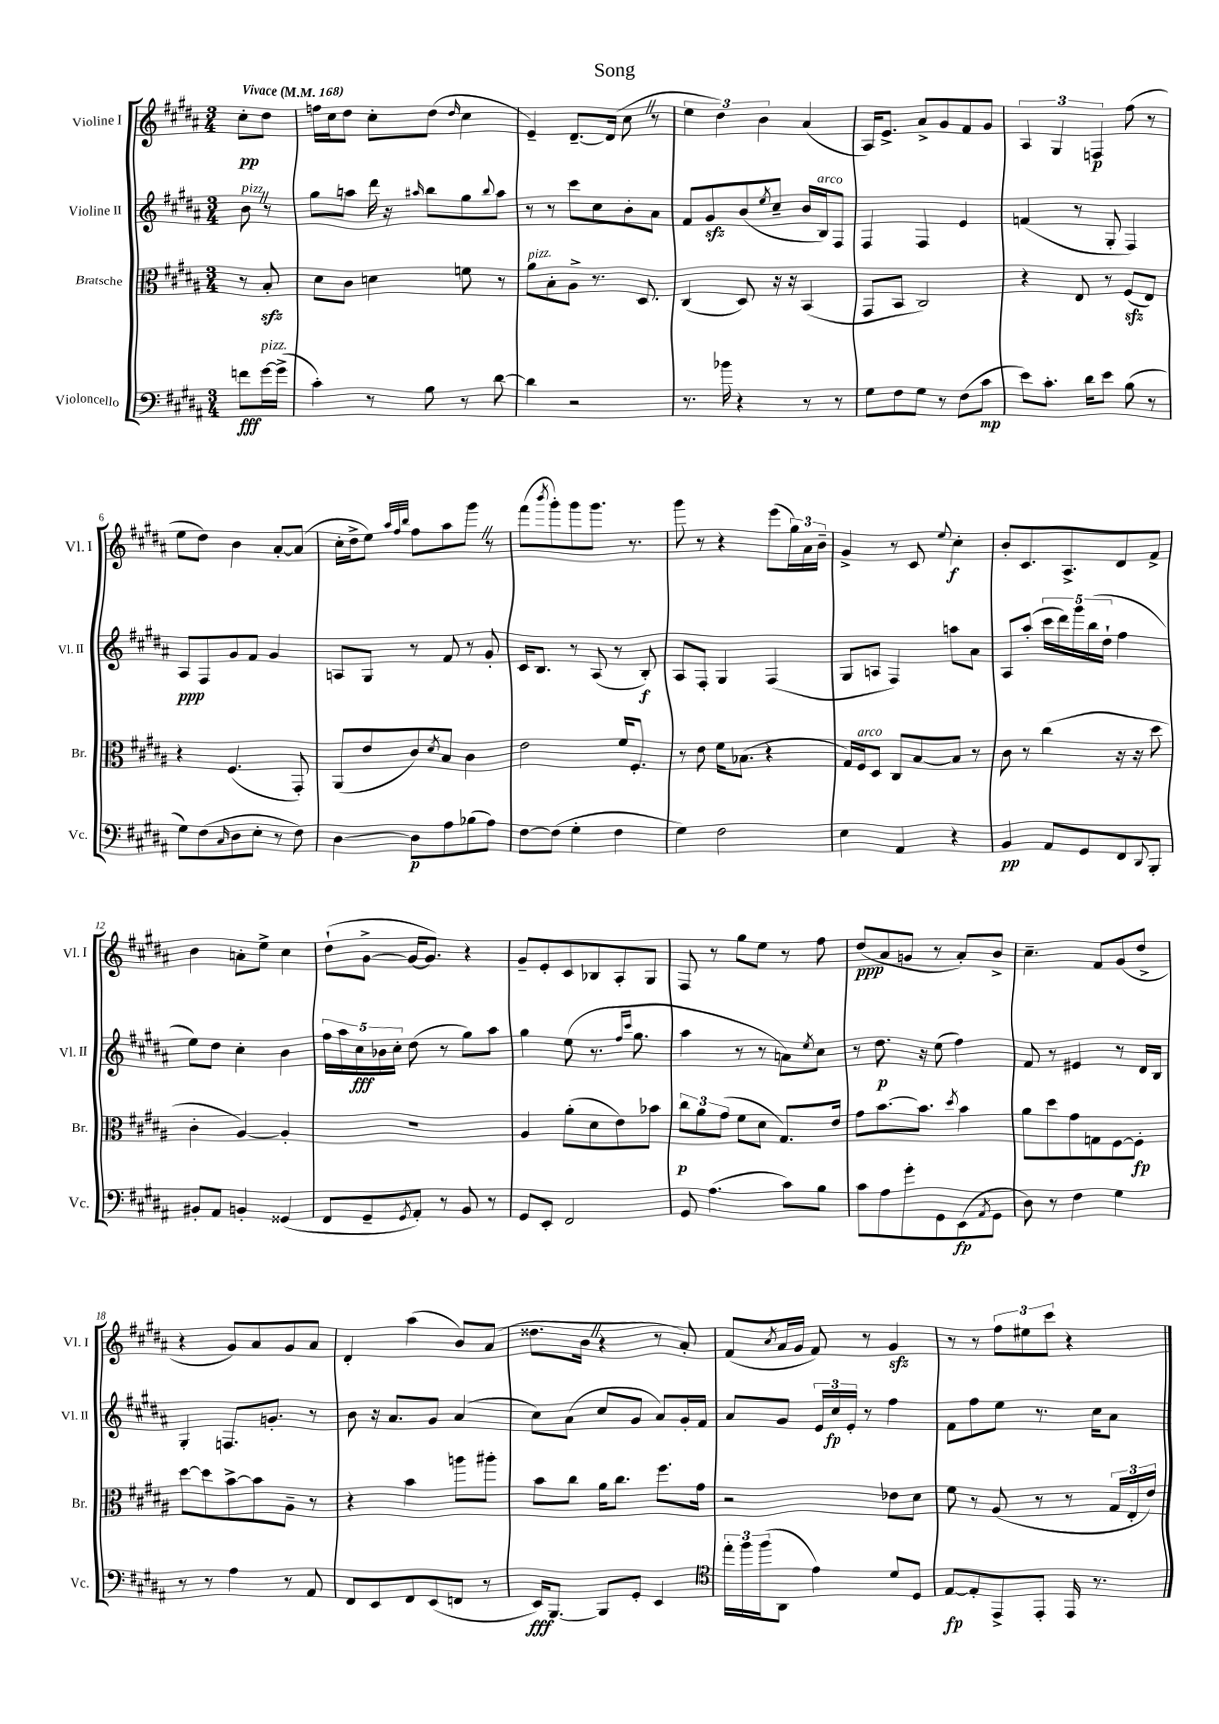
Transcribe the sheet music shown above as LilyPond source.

\header { title = "Song" }
<<
\new StaffGroup <<
\new Staff = "s0" \with { instrumentName = "Violine I" shortInstrumentName = "Vl. I" } {
    \clef treble \key b \major \numericTimeSignature \time 3/4 \partial 4 \tempo "Vivace" 4 = 168
    cis''8-.\pp dis''8 |
    f''16 cis''16 dis''8 cis''8-. dis''8( \grace { dis''16 } cis''4 |
    e'4--) dis'8.~-- dis'16( cis''8 \once \override BreathingSign.text = \markup { \musicglyph "scripts.caesura.straight" } \breathe r8 |
    \tuplet 3/2 { e''4 dis''4) b'4 } ais'4( |
    ais16) e'8.-> ais'8-> gis'8 fis'8 gis'8 |
    \tuplet 3/2 { ais4 gis4 f4\p } fis''8( r8 |
    e''8 dis''8) b'4 ais'8~-. ais'8( |
    cis''16-. dis''16-> e''8) \grace { ais''32 fis''32 b''32 } fis''8 ais''8 gis'''8 \once \override BreathingSign.text = \markup { \musicglyph "scripts.caesura.straight" } \breathe r8 |
    fis'''8( \acciaccatura { b'''8 } gis'''8-.) gis'''8 gis'''8. r8. |
    gis'''8 r8 r4 e'''8( \tuplet 3/2 { gis''16) ais'16 b'16-- } |
    gis'4-> r8 cis'8 \appoggiatura { e''8 } cis''4-.\f |
    b'8-. cis'8. ais8.-> dis'8 fis'8-> |
    b'4 a'8-. e''8-> cis''4 |
    dis''8-!( gis'8~-> gis'16~ gis'8.) r4 |
    gis'8-- e'8-. cis'8 bes8 ais8-. gis8 |
    fis8 r8 gis''8 e''8 r8 fis''8 |
    dis''8\ppp( ais'8 g'8 r8 ais'8-.) b'8-> |
    cis''4.-- fis'8 gis'8( dis''8-> |
    r4 gis'8) ais'8 gis'8 ais'8 |
    dis'4-. ais''4( b'8) ais'8( |
    disis''8. b'16 \once \override BreathingSign.text = \markup { \musicglyph "scripts.caesura.straight" } \breathe r4 r8 ais'8-.) |
    fis'8( \acciaccatura { cis''8 } ais'16 gis'16 fis'8) r8 gis'4\sfz |
    r8 r8 \tuplet 3/2 { fis''8 eis''8 cis'''8 } r4 \bar "|." |
}
\new Staff = "s1" \with { instrumentName = "Violine II" shortInstrumentName = "Vl. II" } {
    \clef treble \key b \major \numericTimeSignature \time 3/4 \partial 4
    b'8^\markup { \italic "pizz." } \once \override BreathingSign.text = \markup { \musicglyph "scripts.caesura.straight" } \breathe r8 |
    gis''8 a''8 dis'''16 r16 \grace { ais''16 } b''8 gis''8 \appoggiatura { b''8 } ais''8 |
    r8 r8 cis'''8 cis''8 b'8-. ais'8 |
    fis'8 gis'8\sfz b'8( \acciaccatura { e''8 } cis''8-- b'16 b16^\markup { \italic "arco" }) fis8 |
    fis4 fis4 e'4 |
    f'4( r8 gis8-. fis4) |
    ais8\ppp fis8 gis'8 fis'8 gis'4 |
    a8 gis8 r8 fis'8 r8 gis'8-. |
    cis'16 b8. r8 ais8( r8 b8-.\f) |
    ais8 fis8-. gis4 fis4( |
    gis8 a8 fis4) a''8 ais'8 |
    ais8 ais''8-.( \tuplet 5/4 { cis'''16 dis'''16) gis'''16 b''16( dis''16-! } fis''4 |
    e''8) dis''8 cis''4-. b'4 |
    \tuplet 5/4 { fis''16 ais''16 cis''16\fff bes'16 cis''16-. } dis''8( r8 gis''8) ais''8 |
    gis''4 e''8( r8. \grace { fis''16 cis'''16 } gis''8. |
    ais''4 r8 r8 a'8) \acciaccatura { e''8 } cis''8 |
    r8 dis''8.\p r16 e''8( fis''4) |
    fis'8 r8 eis'4 r8 dis'16 b16 |
    gis4-. f8. g'8.-. r8 |
    b'8 r16 ais'8. gis'8 ais'4( |
    cis''8) ais'8( cis''8 gis'8 ais'8) gis'16-. fis'16 |
    ais'8 gis'8 \tuplet 3/2 { e'16 cis''16\fp e'16-. } r8 fis''4 |
    fis'8 fis''8 e''8 r8. cis''16 ais'8 \bar "|." |
}
\new Staff = "s2" \with { instrumentName = "Bratsche" shortInstrumentName = "Br." } {
    \clef alto \key b \major \numericTimeSignature \time 3/4 \partial 4
    r8 b8-.\sfz |
    dis'8 cis'8 d'4 f'8 r8 |
    ais'8^\markup { \italic "pizz." } b8-. ais8-> r8. dis8. |
    cis4( dis8) r16 r16 b,4( |
    gis,8 b,8 cis2) |
    r4 e8 r8 fis8\sfz( e8) |
    r4 fis4.( gis,8-.) |
    ais,8( e'8 cis'8) \acciaccatura { dis'8 } b8 cis'4 |
    e'2 fis'16 fis8.-. |
    r8 e'8 fis'16 bes8.( r4 |
    gis16) fis16^\markup { \italic "arco" } dis8 cis8 b8~ b8 r8 |
    cis'8 r8 cis''4( r16 r16 dis''8 |
    cis'4-. ais4~) ais4-. |
    R2. |
    ais4 ais'8-.( dis'8 e'8) bes'8 |
    \tuplet 3/2 { cis''8\p ais'8 gis'8( } fis'8 dis'8 gis8.) e'16 |
    gis'8 b'8.~ b'8. \acciaccatura { dis''8 } b'4 |
    ais'8 dis''8 gis'8 g8 fis8~ fis8-.\fp |
    dis''8~ dis''8 b'8~-> b'8 ais8-- r8 |
    r4 b'4 a''8 ais''8-. |
    b'8 cis''8 ais'16 cis''8. fis''8. gis'16 |
    r2 ees'8 dis'8 |
    fis'8 r8 ais8( r8 r8 \tuplet 3/2 { gis16 e16-. e'16) } \bar "|." |
}
\new Staff = "s3" \with { instrumentName = "Violoncello" shortInstrumentName = "Vc." } {
    \clef bass \key b \major \numericTimeSignature \time 3/4 \partial 4
    f'8\fff gis'16~^\markup { \italic "pizz." } gis'16->( |
    cis'4-.) r8 b8 r8 dis'8~ |
    dis'4 r2 |
    r8. bes'16 r4 r8 r8 |
    gis8 fis8 gis8 r8 fis8( cis'8\mp |
    e'8) cis'8.-. dis'16 e'8 b8( r8 |
    gis8) fis8( \grace { cis16 } dis8 e8-. r8 fis8) |
    dis4~ dis8\p ais8 bes8( ais8) |
    fis8~ fis8( gis4-. fis4 |
    gis4) fis2 |
    e4 ais,4 r4 |
    b,4\pp ais,8 gis,8 fis,8 \appoggiatura { dis,8 } b,,8-. |
    bis,8-. ais,8 b,4-. gisis,4( |
    fis,8 gis,8-- \acciaccatura { gis,8 } ais,8-.) r8 b,8 r8 |
    gis,8 e,8-. fis,2 |
    gis,8 ais4.( cis'8) b8 |
    cis'8 ais8 gis'8-. gis,8 e,8\fp( \acciaccatura { ais,8 } gis,8 |
    dis8) r8 fis4 gis4 |
    r8 r8 ais4 r8 ais,8 |
    fis,8 e,8 fis,8 e,8( f,8 r8 |
    e,16\fff) b,,8.~ b,,8 gis,8-. e,4 |
    \clef tenor \tuplet 3/2 { e''16-. fis''16 fis''16( } ais,8 e'4) dis'8 dis8 |
    e8~\fp e8-. e,8-> e,8-. e,16 r8. \bar "|." |
}
>>
>>
